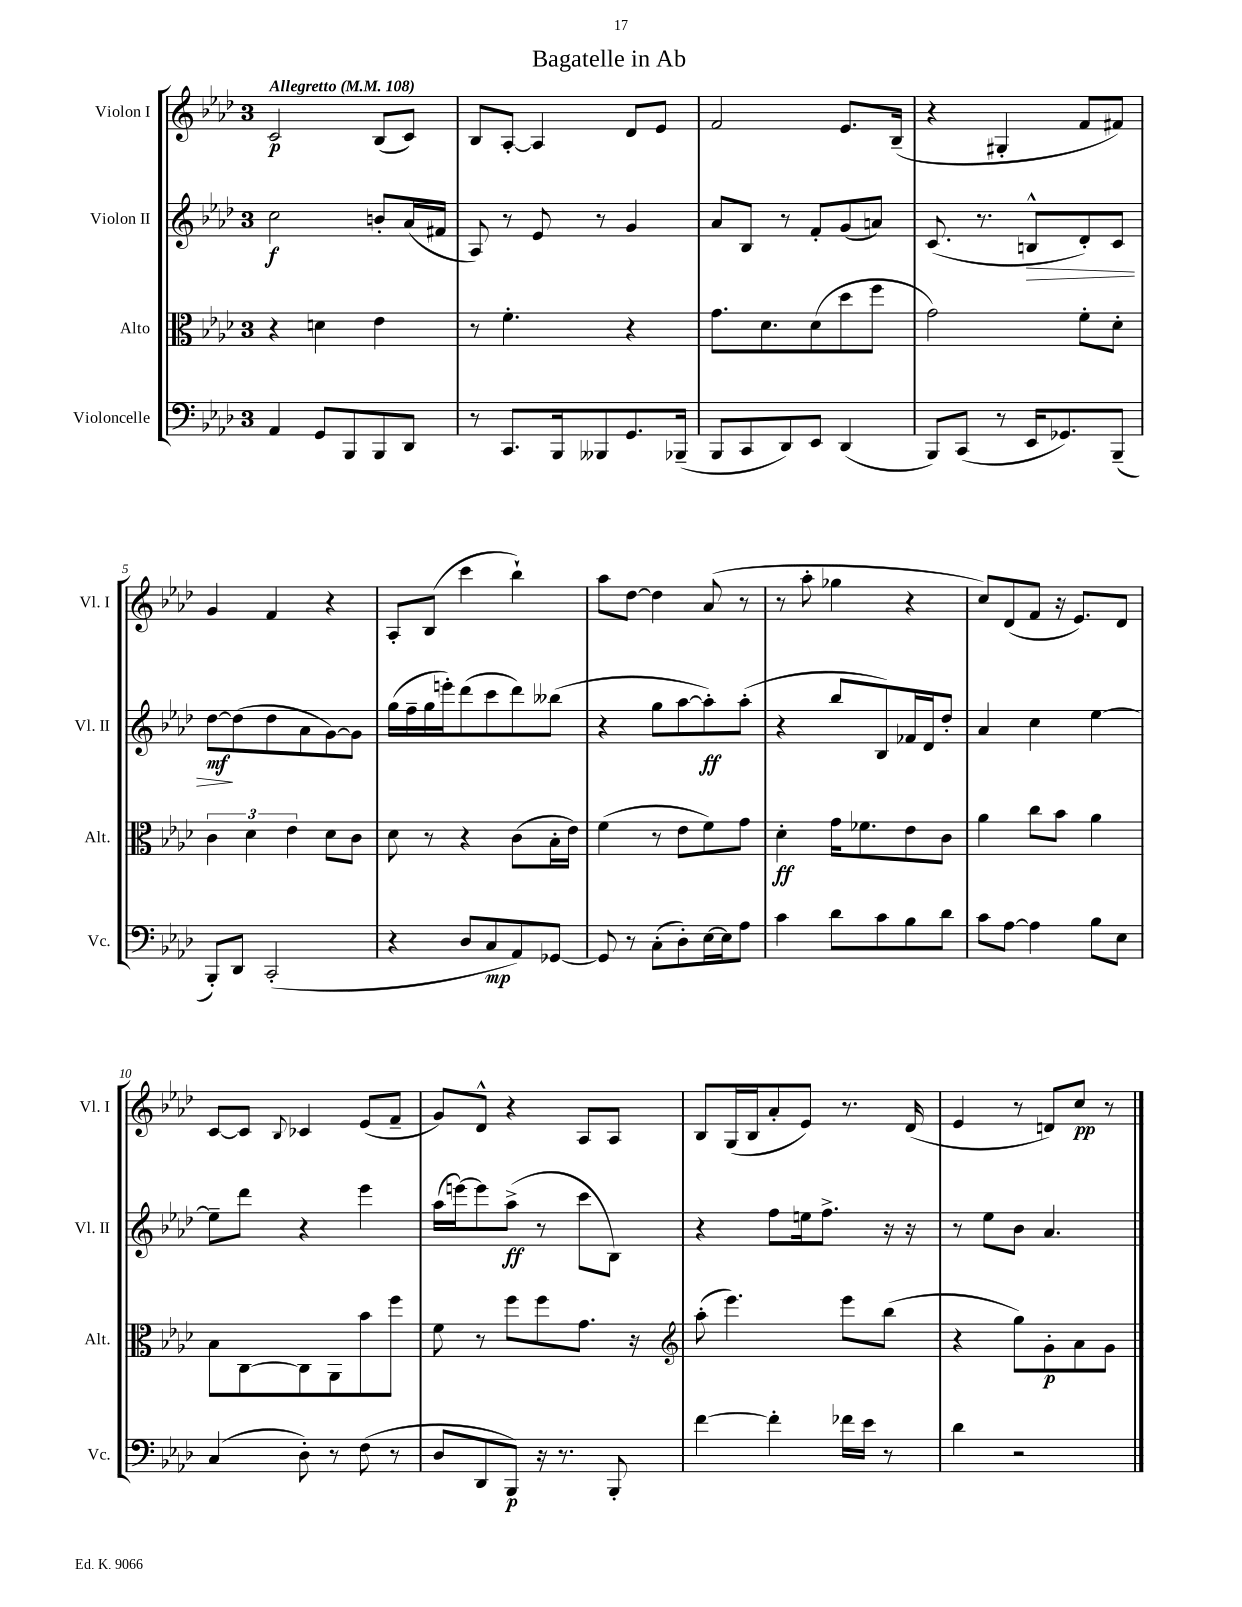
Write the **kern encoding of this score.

**kern	**kern	**kern	**kern
*staff4	*staff3	*staff2	*staff1
*clefF4	*clefC3	*clefG2	*clefG2
*k[b-e-a-d-]	*k[b-e-a-d-]	*k[b-e-a-d-]	*k[b-e-a-d-]
*M3/4	*M3/4	*M3/4	*M3/4
*MM108	*MM108	*MM108	*MM108
4AA-/	4r	2cc\	2c/
8GG/L	4d\	.	.
8BBB-/	.	.	.
8BBB-/	4e-\	8b'/L	(8B-/L
8DD-/J	.	(16a-/L	8c/J)
.	.	16f#/JJ	.
=	=	=	=
8r	8r	8A-/)	8B-/L
8.CC/L	4.f'\	8r	[8A-'/J
.	.	8e-/	4A-/]
16BBB-/k	.	.	.
8BBB--/	.	8r	.
8.GG/	4r	4g/	8d-/L
.	.	.	8e-/J
(16BBB-~/Jk	.	.	.
=	=	=	=
8BBB-/L	8.g\L	8a-/L	2f/
8CC/	.	8B-/J	.
.	8.d-\	.	.
8DD-/)	.	8r	.
8EE-/J	(8d-\	8f'/L	.
(4DD-/	8dd-\	(8g/	8.e-/L
.	8ff\J	8a/J)	.
.	.	.	(16B-~/Jk
=	=	=	=
8BBB-/L)	2g\)	(8.c/	4r
(8CC/J	.	.	.
.	.	8.r	.
8r	.	.	4G#'/
16EE-/LK	.	8B^^/L	.
8.GG-/)	.	.	.
.	8f'\L	8d-'/)	8f/L
(8BBB-~/J	8d-'\J	8c/J	8f#/J)
=	=	=	=
8BBB-'/L)	6c\	[8dd-\L	4g/
8DD-/J	.	(8dd-\]	.
.	6d-\	.	.
(2CC'/	.	8dd-\	4f/
.	6e-\	.	.
.	.	8a-\	.
.	8d-\L	[8g\)	4r
.	8c\J	8g\]J	.
=	=	=	=
4r	8d-\	(16gg\LL	8A-'/L
.	.	16ff~\	.
.	8r	16gg\	(8B-/J
.	.	16eee'\J)	.
8D-/L	4r	(8ddd-\	4ccc\
8C/	.	8ccc\	.
8AA-/)	(8c\L	8ddd-\)	4bb-`\)
[8GG-/J	16B-'\L	(8bb--\J	.
.	16e-\JJ)	.	.
=	=	=	=
8GG-/]	(4f\	4r	8aa-\L
8r	.	.	[8dd-\J
(8C'\L	8r	8gg\L	4dd-\]
8D-'\)	8e-\L	[8aa-\	.
[16E-\L	8f\)	8aa-'\])	(8a-/
16E-\]J	.	.	.
8A-\J	8g\J	(8aa-'\J	8r
=	=	=	=
4c\	4d-'\	4r	8r
.	.	.	8aa-'\
8d-\L	16g\LK	8bb-/L	4gg-\
.	8.f-\	.	.
8c\	.	8B-/)	.
8B-\	8e-\	16f-/L	4r
.	.	16d-/J	.
8d-\J	8c\J	8dd-'/J	.
=	=	=	=
8c\L	4a-\	4a-/	8cc/L)
[8A-\J	.	.	(8d-/
4A-\]	8cc\L	4cc\	8f/J
.	8b-\J	.	16r
.	.	.	8.e-/L)
8B-\L	4a-\	[4ee-\	.
8E-\J	.	.	8d-/J
=	=	=	=
(4C/	8B-\L	8ee-~\]L	[8c/L
.	[8C\	8ddd-\J	8c/]J
.	.	.	8qqB-/
8D-'\)	8C\]	4r	4c-/
8r	8AA-\	.	.
(8F\	8b-\	4eee-\	(8e-/L
8r	8ff\J	.	8f~/J
=	=	=	=
8D-/L	8f\	(16aa-\LL	8g/L)
.	.	[16eee\J)	.
8DD-/	8r	8eee\]	8d-^^/J
8BBB-/J)	8ff\L	(8aa-^\J	4r
16r	8ff\	8r	.
8.r	.	.	.
.	8.g\J	8ccc\L	8A-/L
8BBB-'/	.	8B-\J)	8A-/J
.	16r	.	.
=	=	=	=
*	*clefG2	*	*
[4f\	(8aa-'\	4r	8B-/L
.	4.eee-\)	.	(16G/L
.	.	.	16B-/J
4f'\]	.	8ff\L	8a-'/
.	.	16ee\k	8e-/J)
.	.	8.ff^\J	.
16f-\LL	8eee-\L	.	8.r
16e-\JJ	.	.	.
8r	(8bb-\J	16r	.
.	.	16r	(16d-/
=	=	=	=
4d-\	4r	8r	4e-/
.	.	8ee-\L	.
2r	8gg\L)	8b-\J	8r
.	8g'\	4.a-/	8d/L)
.	8a-\	.	8cc/J
.	8g\J	.	8r
==	==	==	==
*-	*-	*-	*-
